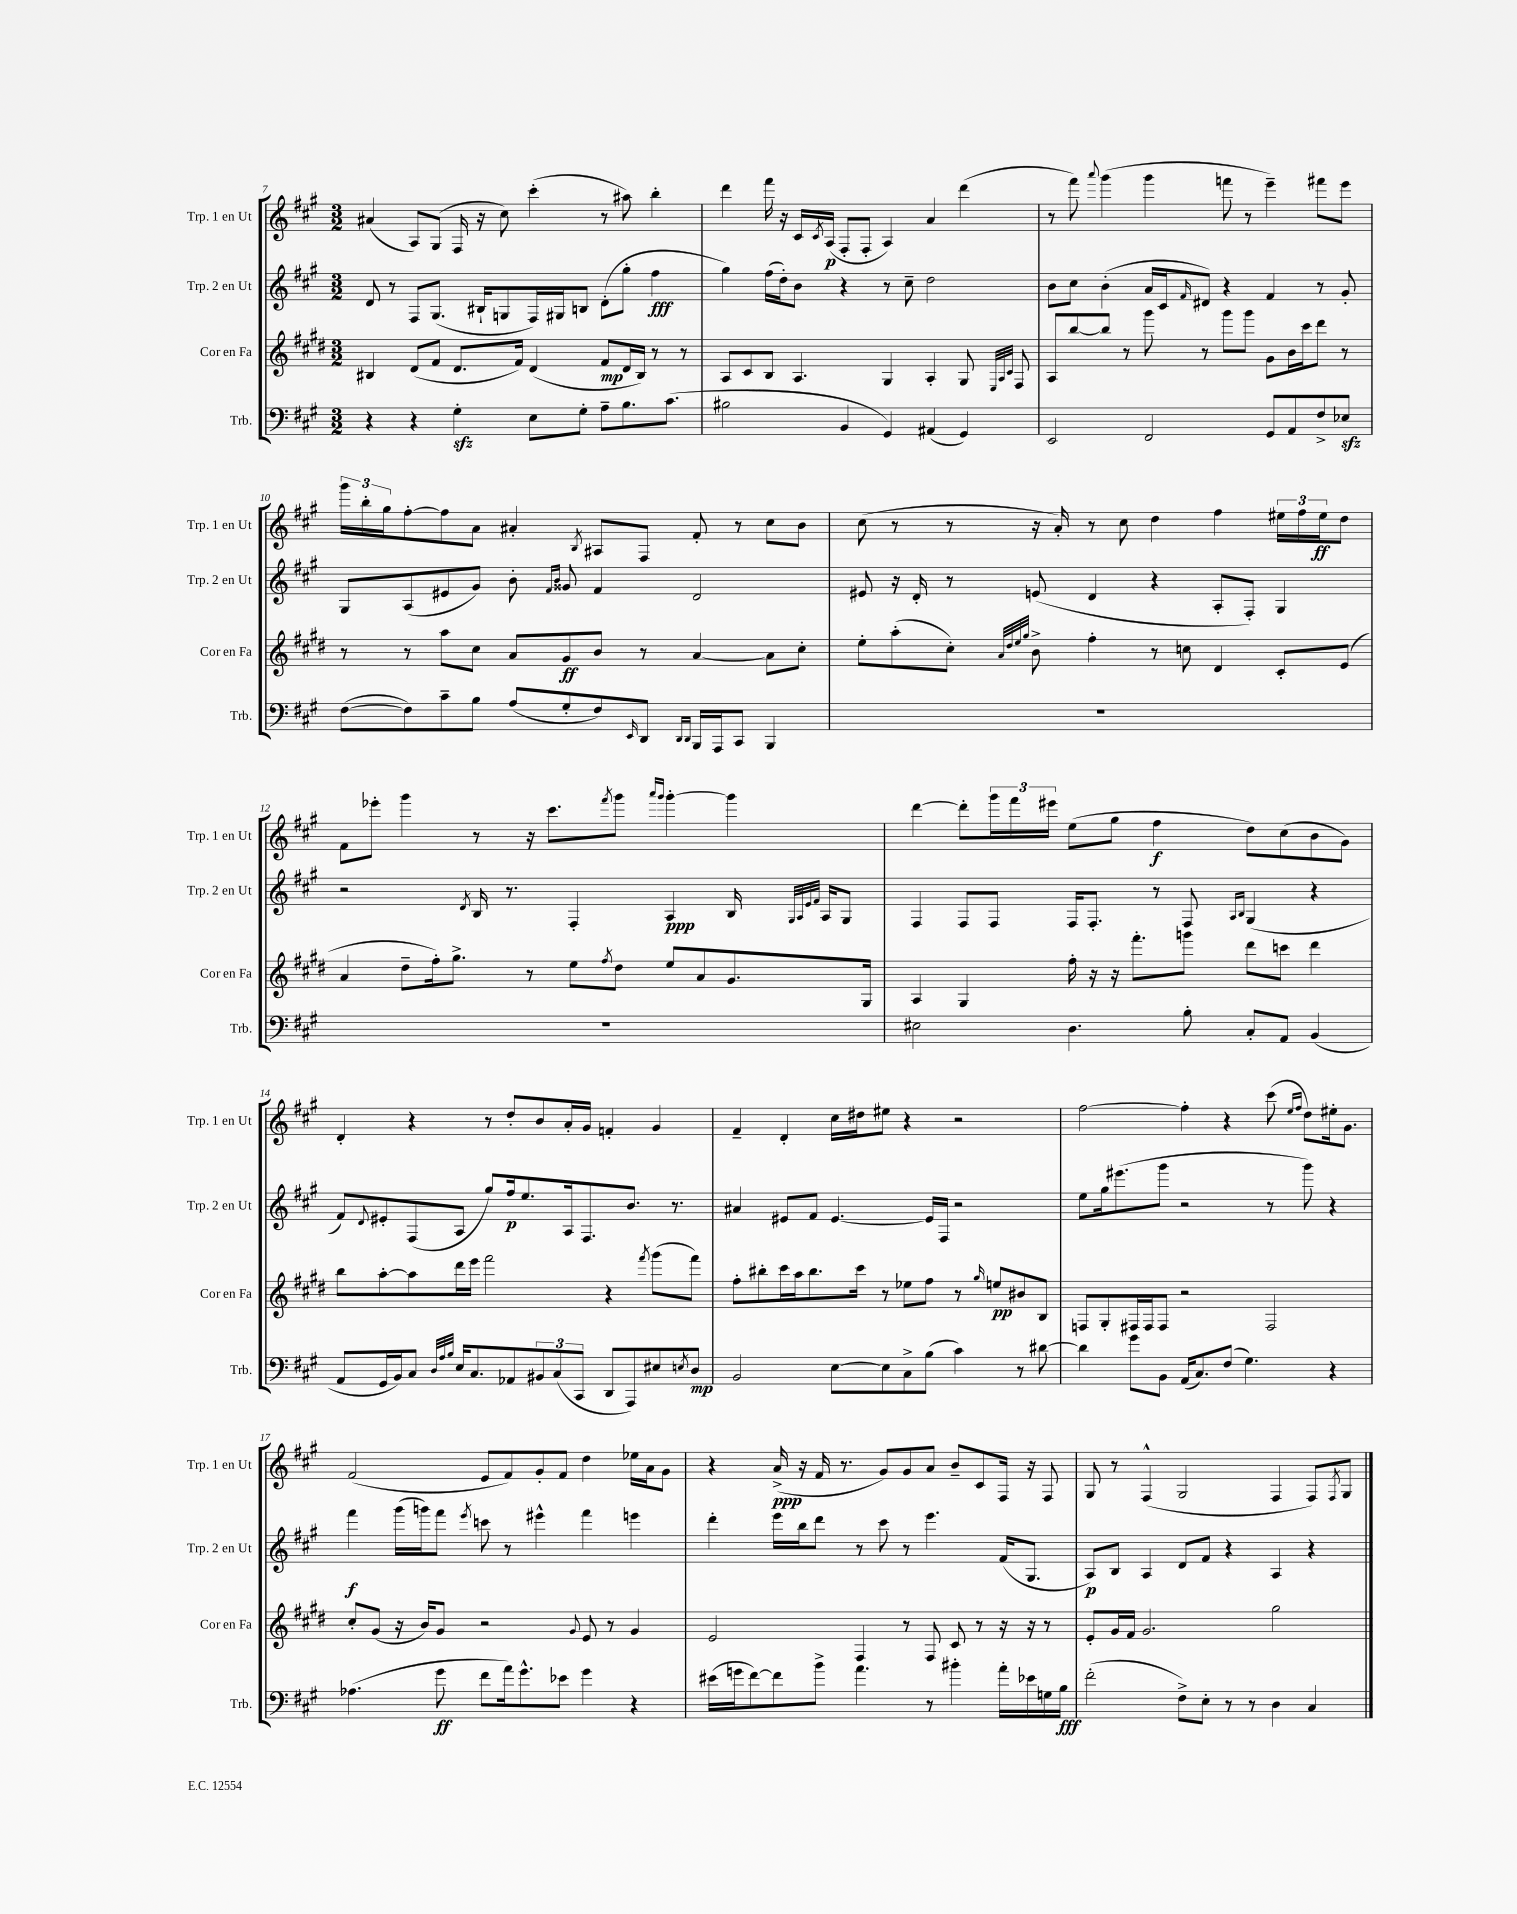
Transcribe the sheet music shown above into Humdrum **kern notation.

**kern	**kern	**kern	**kern
*staff4	*staff3	*staff2	*staff1
*clefF4	*clefG2	*clefG2	*clefG2
*k[f#c#g#]	*k[f#c#g#d#]	*k[f#c#g#]	*k[f#c#g#]
*M3/2	*M3/2	*M3/2	*M3/2
4r	4B#	8d	(4a#
.	.	8r	.
4r	(8d#	8F#	8A)
.	8f#	(8.G#	(8G#
4G#'	8.d#	.	16F#
.	.	16B#`	16r
.	.	8G	8cc#)
.	16f#)	.	.
8E	(4d#	16F#)	(4ccc#'
.	.	16G#	.
8G#'	.	8B	.
8A~	8f#	(8d'	8r
8.B	16d#	8gg#'	8aa#)
.	16B#)	.	.
.	8r	4ff#	4bb'
(8.c#	.	.	.
.	8r	.	.
=	=	=	=
2B#	8A	4gg#)	4ddd
.	8c#	.	.
.	8B	(16ff#	16fff#
.	.	16dd')	16r
.	4.A	8b	16c#
.	.	.	8qc#
.	.	.	(16A
4BB	.	4r	8F#'
.	.	.	8F#'
4GG#)	4G#	8r	4A)
.	.	8cc#~	.
(4AA#	4A'	2dd	4a
4GG#)	8G#	.	(4ddd
.	32qqE	.	.
.	32qqA	.	.
.	32qqc#	.	.
.	8F#	.	.
=	=	=	=
2EE	8A	8b	8r
.	[8bb	8cc#	8fff#)
.	.	.	8qqaaa
.	8bb]	(4b'	(4ggg#
.	8r	.	.
2FF#	8ggg#	16a	4ggg#
.	.	16c#	.
.	.	16qqf#	.
.	8r	8d#)	.
.	8ggg#	4r	8fff
.	8ggg#	.	8r
8GG#	8g#	4f#	4eee~)
8AA	16b	.	.
.	16ccc#	.	.
8F#^	8ddd#	8r	8fff#
8E-	8r	8g#'	8eee
=	=	=	=
([8F#	8r	8G#	24ggg#
.	.	.	24bb'
.	.	.	24gg#
8F#])	8r	(8A	[8ff#'
8c#~	8aa	8e#	8ff#]
8B	8cc#	8g#)	8a
(8A	8a	8b'	4a#'
.	.	16qqf#	.
.	.	16qqb	.
8G#'	8g#	8g##	.
.	.	.	8qB
8F#)	8b	4f#	8A#
16qqEE	.	.	.
8DD	8r	.	8F#
16qqDD	.	.	.
16qqDD	.	.	.
16BBB	[4a	2d	8f#'
16AAA	.	.	.
8CC#	.	.	8r
4BBB	8a]	.	8cc#
.	8cc#'	.	8b
=	=	=	=
1.r	8ee'	8e#	(8cc#
.	(8aa'	16r	8r
.	.	16d'	.
.	8cc#')	8r	8r
.	32qqa	.	.
.	32qqdd#	.	.
.	32qqee	.	.
.	32qqgg#	.	.
.	8b^	(8e	16r
.	.	.	16a')
.	4ff#'	4d	8r
.	.	.	8cc#
.	8r	4r	4dd
.	8cc	.	.
.	4d#	8A'	4ff#
.	.	8F#')	.
.	8c#'	4G#	24ee#
.	.	.	24ff#
.	.	.	24ee#
.	(8e	.	8dd
=	=	=	=
1.r	4a	2r	8f#
.	.	.	8eee-'
.	8dd#~	.	4ggg#
.	16ff#')	.	.
.	8.gg#^	.	.
.	.	8qd	.
.	.	16B	8r
.	.	8.r	.
.	8r	.	16r
.	.	.	8.ccc#
.	8ee	4F#'	.
.	8qff#	.	8qfff#
.	8dd#	.	8ggg#
.	.	.	16qqaaa
.	.	.	16qqggg#
.	8ee	4A	[4ggg#'
.	8a	.	.
.	8.g#	16B	4ggg#]
.	.	32qqG#	.
.	.	32qqA	.
.	.	32qqe	.
.	.	32qqf#	.
.	.	16A	.
.	.	8G#	.
.	16G#	.	.
=	=	=	=
2E#	4A	4F#	[4ddd
.	4G#	8F#	8ddd']
.	.	8F#	24ggg#
.	.	.	24fff#
.	.	.	24eee#
4.D	16ff#'	16F#	(8ee
.	16r	8.F#'	.
.	16r	.	8gg#
.	8.fff#'	.	.
.	.	8r	4ff#
8B'	8ggg	8F#	.
.	.	16qqA	.
.	.	16qqB	.
8C#'	8ddd#	(4G#	8dd)
8AA	8ccc	.	(8cc#
(4BB	4ddd#	4r	8b
.	.	.	8g#)
=	=	=	=
8AA	8bb	8f#)	4d'
.	.	8qqd	.
16GG#	[8aa'	8e#'	.
16BB)	.	.	.
8C#	8aa]	(8F#	4r
32qqD	.	.	.
32qqA	.	.	.
32qqB	.	.	.
16E	16ddd#	8A	.
8.C#	16eee	.	.
.	2fff#	8gg#)	8r
8AA-	.	16ff#	8dd'
.	.	8.ee	.
12BB#	.	.	8b
(12C#	.	.	.
.	.	16A	16a'
12CC#	.	.	.
.	.	8.F#	16g#
8DD	4r	.	4f'
8AAA)	.	8.b	.
.	8qfff#	.	.
8E#	(8ggg#	.	4g#
.	.	8.r	.
8qE	.	.	.
8D	8fff#)	.	.
=	=	=	=
2BB	8ff#'	4a#	4f#~
.	8bb#'	.	.
.	16ccc#	8e#	4d'
.	16aa	.	.
.	8.bb#	8f#	.
[8E	.	[4.e#	16cc#
.	16ccc#	.	16dd#
8E]	8r	.	8ee#
8C#^	8ee-	.	4r
(8B	8ff#	16e#]	.
.	.	16F#	.
4c#)	8r	2r	2r
.	16qqgg#	.	.
.	8ee	.	.
8r	8b#	.	.
[8d#	8B	.	.
=	=	=	=
4d#]	8F	8ee	[2ff#
.	8G#'	16gg#	.
.	.	(8.eee#	.
8g#	16F#	.	.
.	16F#	.	.
8BB	8F#	8ggg#	.
(16AA	2r	2r	4ff#']
8.C#)	.	.	.
(8F#	.	.	4r
4.G#)	.	.	.
.	2F#	8r	(8ccc#
.	.	.	16qqee
.	.	.	16qqff#
.	.	8ggg#)	8dd)
4r	.	4r	16ee#'
.	.	.	8.g#
=	=	=	=
(4.A-	8cc#'	4fff#	(2f#
.	(8g#	.	.
.	16r	(16ggg#	.
.	16b)	16ggg)	.
8g#	8g#	8fff#	.
.	.	8qeee	.
8f#	2r	8ccc	8e
16a)	.	8r	8f#)
8.g#^^	.	.	.
.	.	4eee#^^	8g#'
8e-	.	.	8f#
.	8qqg#	.	.
4g#	8e	4fff#	4dd
.	8r	.	.
4r	4g#	4eee	16ee-
.	.	.	16a
.	.	.	8g#
=	=	=	=
(16e#	2e	4ddd'	4r
16g	.	.	.
[8f#)	.	.	.
8f#]	.	16eee	(16a^
.	.	16bb	16r
8b^	.	8ddd	16f#
.	.	.	8.r
4.a	4F#	8r	.
.	.	8ccc#	8g#)
.	8r	8r	8g#
8r	8F#	4.eee	8a
4b#'	8c#	.	8b~
.	8r	.	8c#
16a'	16r	(16f#	16F#
16e-	16r	8.G#	16r
16G	8r	.	8F#
16B	.	.	.
=	=	=	=
(2f#'	8e'	8A)	8G#
.	16g#	8B	8r
.	16f#	.	.
.	2.g#	4A	(4F#^^
8F#^)	.	8d	2G#
8E'	.	8f#	.
8r	.	4r	.
8r	.	.	.
4D	2gg#	4A	4F#
4C#	.	4r	8F#)
.	.	.	8qF#
.	.	.	8G#
==	==	==	==
*-	*-	*-	*-
